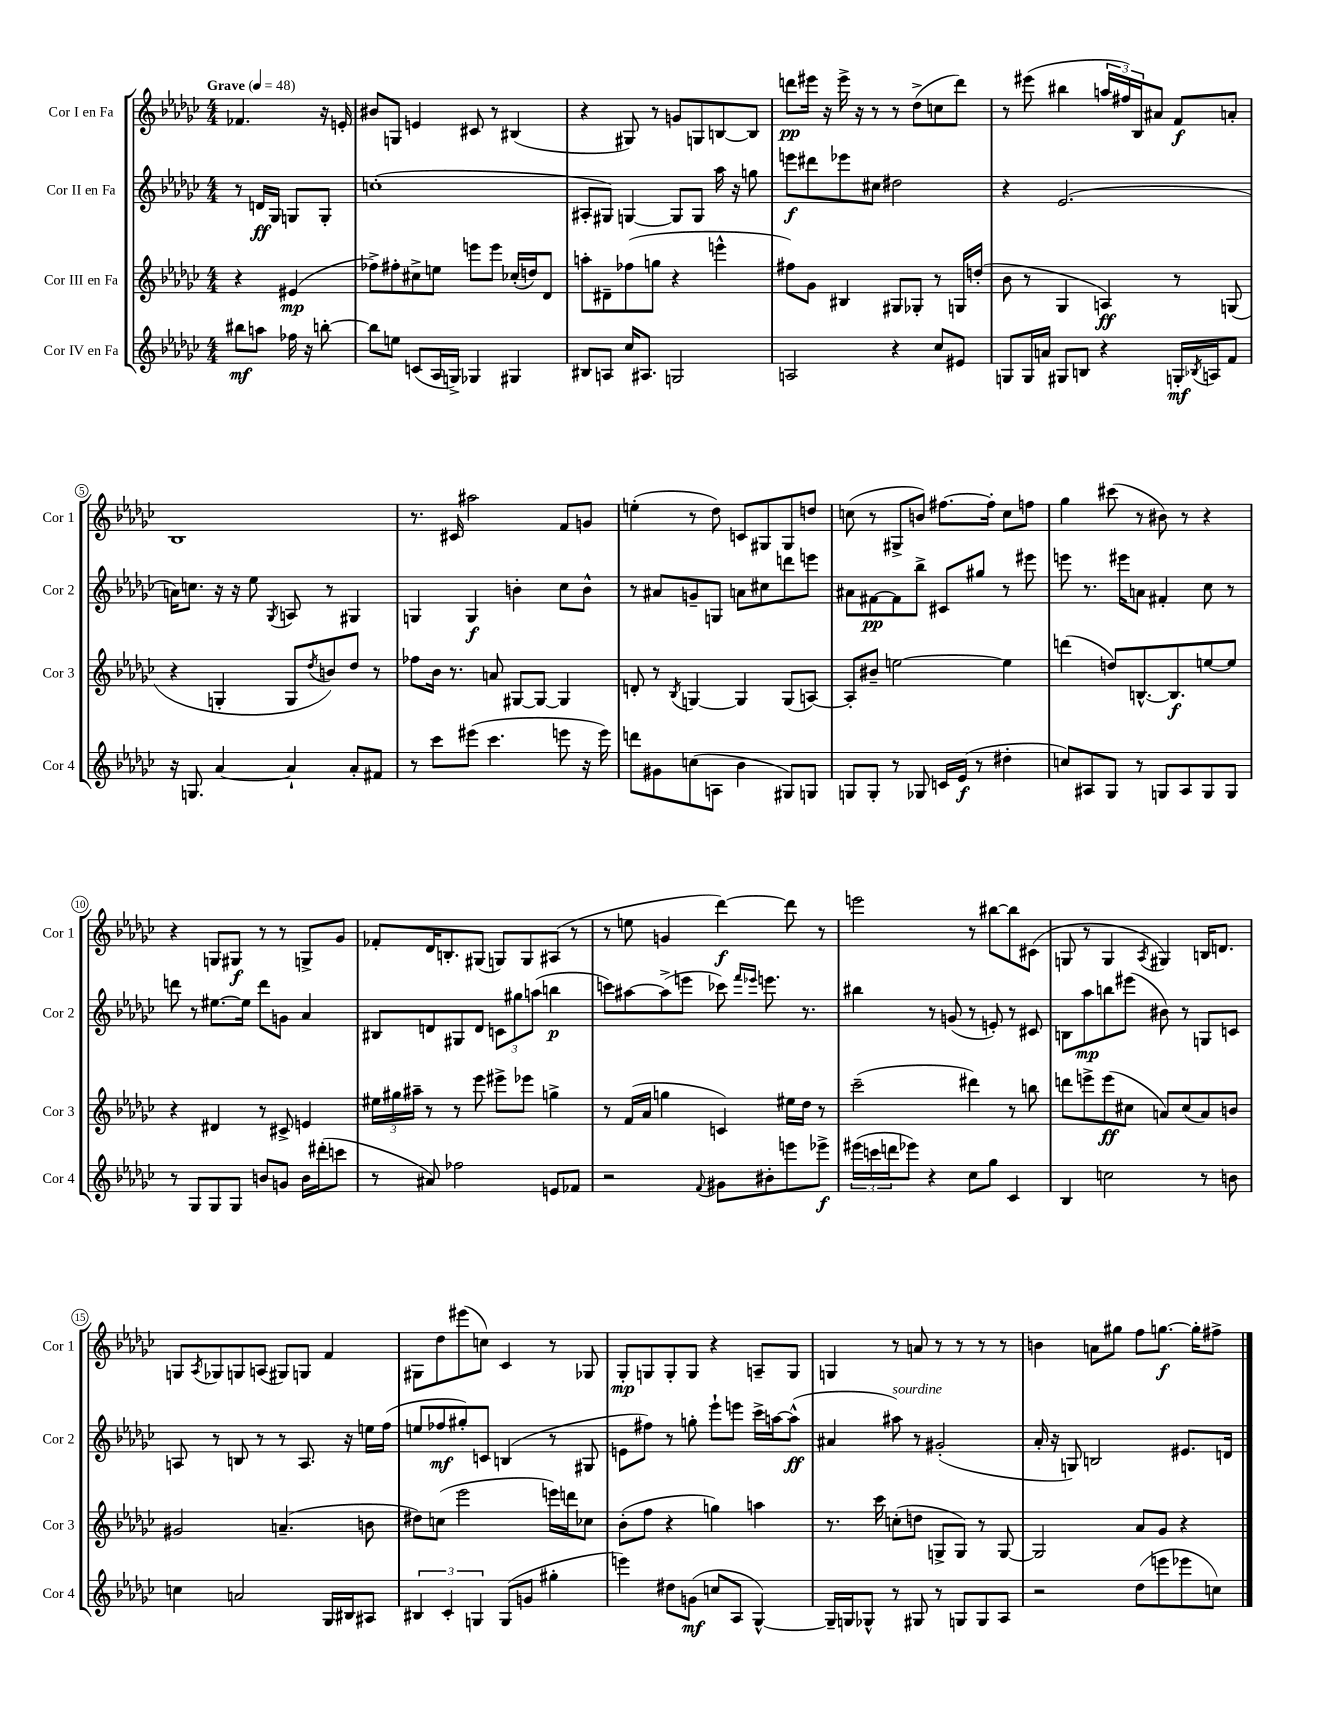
<<
\new StaffGroup <<
\new Staff = "s0" \with { instrumentName = "Cor I en Fa" shortInstrumentName = "Cor 1" } {
    \clef treble \key ges \major \numericTimeSignature \time 4/4 \partial 2 \tempo "Grave" 4 = 48
    fes'4. r16 e'16-. |
    bis'8 g8 e'4 cis'8 r8 bis4( |
    r4 gis8) r8 g'8 g8 b8~ b8 |
    d'''8\pp eis'''16 r16 eis'''16-> r16 r8 r8 des''8->( c''8 d'''8) |
    r8 eis'''8( bis''4 \tuplet 3/2 { a''16 fis''16) bes16 } ais'8 f'8\f a'8-. |
    bes1 |
    r8. cis'16 ais''2 f'8 g'8 |
    e''4-.( r8 des''8) c'8 gis8 gis8 d''8 |
    c''8( r8 gis8-> b'8) fis''8.~ fis''16-. c''8 f''8 |
    ges''4 cis'''8( r8 bis'8) r8 r4 |
    r4 g8 gis8\f r8 r8 g8-> ges'8 |
    fes'8-. des'16 b8.-. gis8( g8) g8 ais8( r8 |
    r8 e''8 g'4 des'''4~\f) des'''8 r8 |
    e'''2 r8 bis''8~ bis''8 cis'8( |
    g8 r8 g4 \acciaccatura { aes8 } gis4) b16 d'8. |
    g8 \acciaccatura { aes8 } ges8 g8 a8( gis8) g8 f'4 |
    gis8 des''8 eis'''8( c''8) ces'4 r8 ges8 |
    ges8-.\mp g8 g8-. g8 r4 a8-- g8 |
    g4 r8 a'8 r8 r8 r8 r8 |
    b'4 a'8 gis''8 f''8 g''8.~\f g''16-. fis''8-> \bar "|." |
}
\new Staff = "s1" \with { instrumentName = "Cor II en Fa" shortInstrumentName = "Cor 2" } {
    \clef treble \key ges \major \numericTimeSignature \time 4/4 \partial 2
    r8 d'16\ff ges16 g8 g8-. |
    c''1-.( |
    ais8-. gis8) g4~ g8 g8 aes''16 r16 g''8 |
    e'''8\f dis'''8 ees'''8 cis''8 dis''2 |
    r4 ees'2.( |
    a'16) c''8. r16 r16 ees''8 \acciaccatura { ges8 } a8 r8 gis4 |
    g4 g4\f b'4-. ces''8 b'8-^ |
    r8 ais'8 g'8-- g8 a'8 cis''8 d'''8 e'''8 |
    ais'8 fis'8~\pp fis'8 bes''8-> cis'8 gis''8 r8 eis'''8 |
    e'''8 r8. eis'''16 a'8 fis'4-. ces''8 r8 |
    d'''8 r8 eis''8.~ eis''16 d'''8 g'8 aes'4 |
    bis8 d'8 gis8 d'8 \tuplet 3/2 { c'8 gis''8 a''8( } b''4\p |
    c'''8) ais''8~ ais''8->( e'''8 ces'''8) \grace { f'''16 ees'''16 } e'''8. r8. |
    bis''4 r8 g'8( r8 e'8-.) r8 cis'8 |
    b8 aes''8\mp b''8 eis'''8( bis'8) r8 g8 c'8 |
    a8 r8 b8 r8 r8 a8. r16 e''16 f''16( |
    e''8 fes''8\mf gis''8-.) c'8 b4( r8 gis8 |
    e'8 fis''8) r8 g''8-. ees'''8-! e'''8 ces'''16-> a''16~ a''8-^\ff( |
    ais'4 ais''8^\markup { \italic "sourdine" }) r8 gis'2-.( |
    aes'16-. r16 g8) b2 eis'8. d'16 \bar "|." |
}
\new Staff = "s2" \with { instrumentName = "Cor III en Fa" shortInstrumentName = "Cor 3" } {
    \clef treble \key ges \major \numericTimeSignature \time 4/4 \partial 2
    r4 eis'4\mp( |
    fes''8->) fis''8-. cis''8-> e''8 e'''8 e'''8 ces''16-.( d''16) des'8 |
    a''8-. dis'8-- fes''8( g''8 r4 e'''4-^ |
    fis''8) ges'8 bis4 gis8 ges8-. r8 g16 d''16-.( |
    bes'8 r8 ges4 a4\ff) r8 g8( |
    r4 g4-. g8 \acciaccatura { des''8 } b'8) des''8 r8 |
    fes''8 bes'16 r8. a'8 gis8~ gis8~ gis4 |
    d'8-. r8 \acciaccatura { bes8 } g4~ g4 g8( a8~) |
    a8-. bis'8-- e''2~ e''4 |
    d'''4( d''8) b8.~-^ b8.\f e''8~ e''8 |
    r4 dis'4 r8 cis'8-> e'4 |
    \tuplet 3/2 { eis''16 gis''16 ais''16-- } r8 r8 ees'''8 eis'''8-> ees'''8 g''4-> |
    r8 f'16( aes'16 g''4 c'4) eis''16 des''16 r8 |
    ces'''2--( dis'''4) r8 b''8 |
    d'''8 e'''8-> e'''8\ff( cis''8 a'8) cis''8( a'8) b'8 |
    gis'2 a'4.--( b'8 |
    dis''8) c''8( ees'''2 e'''16) d'''16 ces''8 |
    bes'8-.( f''8 r4 g''4) a''4 |
    r8. ces'''16 c''8-.( d''8 g8-> g8) r8 g8~ |
    g2 aes'8 ges'8 r4 \bar "|." |
}
\new Staff = "s3" \with { instrumentName = "Cor IV en Fa" shortInstrumentName = "Cor 4" } {
    \clef treble \key ges \major \numericTimeSignature \time 4/4 \partial 2
    bis''8\mf a''8 fes''16 r16 b''8~-. |
    b''8 e''8 c'8( aes16 g16->) ges4 gis4 |
    bis8 a8 ces''16 ais8. g2 |
    a2 r4 ces''8 eis'8 |
    g8 g16 a'16 gis8 b8 r4 g16-.\mf \acciaccatura { bes8 } a16 f'8 |
    r16 g8. aes'4~ aes'4-! aes'8-. fis'8 |
    r8 ces'''8 eis'''8( ces'''4. e'''8 r16 e'''16) |
    d'''8 gis'8 c''8( a8 bes'4 gis8) g8 |
    g8 g8-. r8 ges8 c'16 ees'16\f( r8 dis''4-. |
    c''8) ais8 ges8 r8 g8 ais8 g8 g8 |
    r8 ges8 ges8 ges8 b'8 g'8 b'16 dis'''16-.( c'''8 |
    r8 ais'8) fes''2 e'8 fes'8 |
    r2 \appoggiatura { f'8 } gis'8 bis'8-. e'''8 ees'''8->\f |
    \tuplet 3/2 { eis'''16( c'''16 d'''16 } ees'''8) r4 ces''8 ges''8 ces'4 |
    bes4 c''2 r8 b'8 |
    c''4 a'2 ges16 bis16 ais8 |
    \tuplet 3/2 { bis4 ces'4-. g4 } g8( g'8 gis''4-. |
    e'''4) dis''8 g'8\mf( c''8 aes8 ges4~-^) |
    ges16-- g16 ges8-^ r8 gis8 r8 g8 g8 aes8 |
    r2 des''8( e'''8 ees'''8 c''8) \bar "|." |
}
>>
>>
\layout { \context { \Score \override BarNumber.stencil = #(make-stencil-circler 0.1 0.3 ly:text-interface::print) } }
